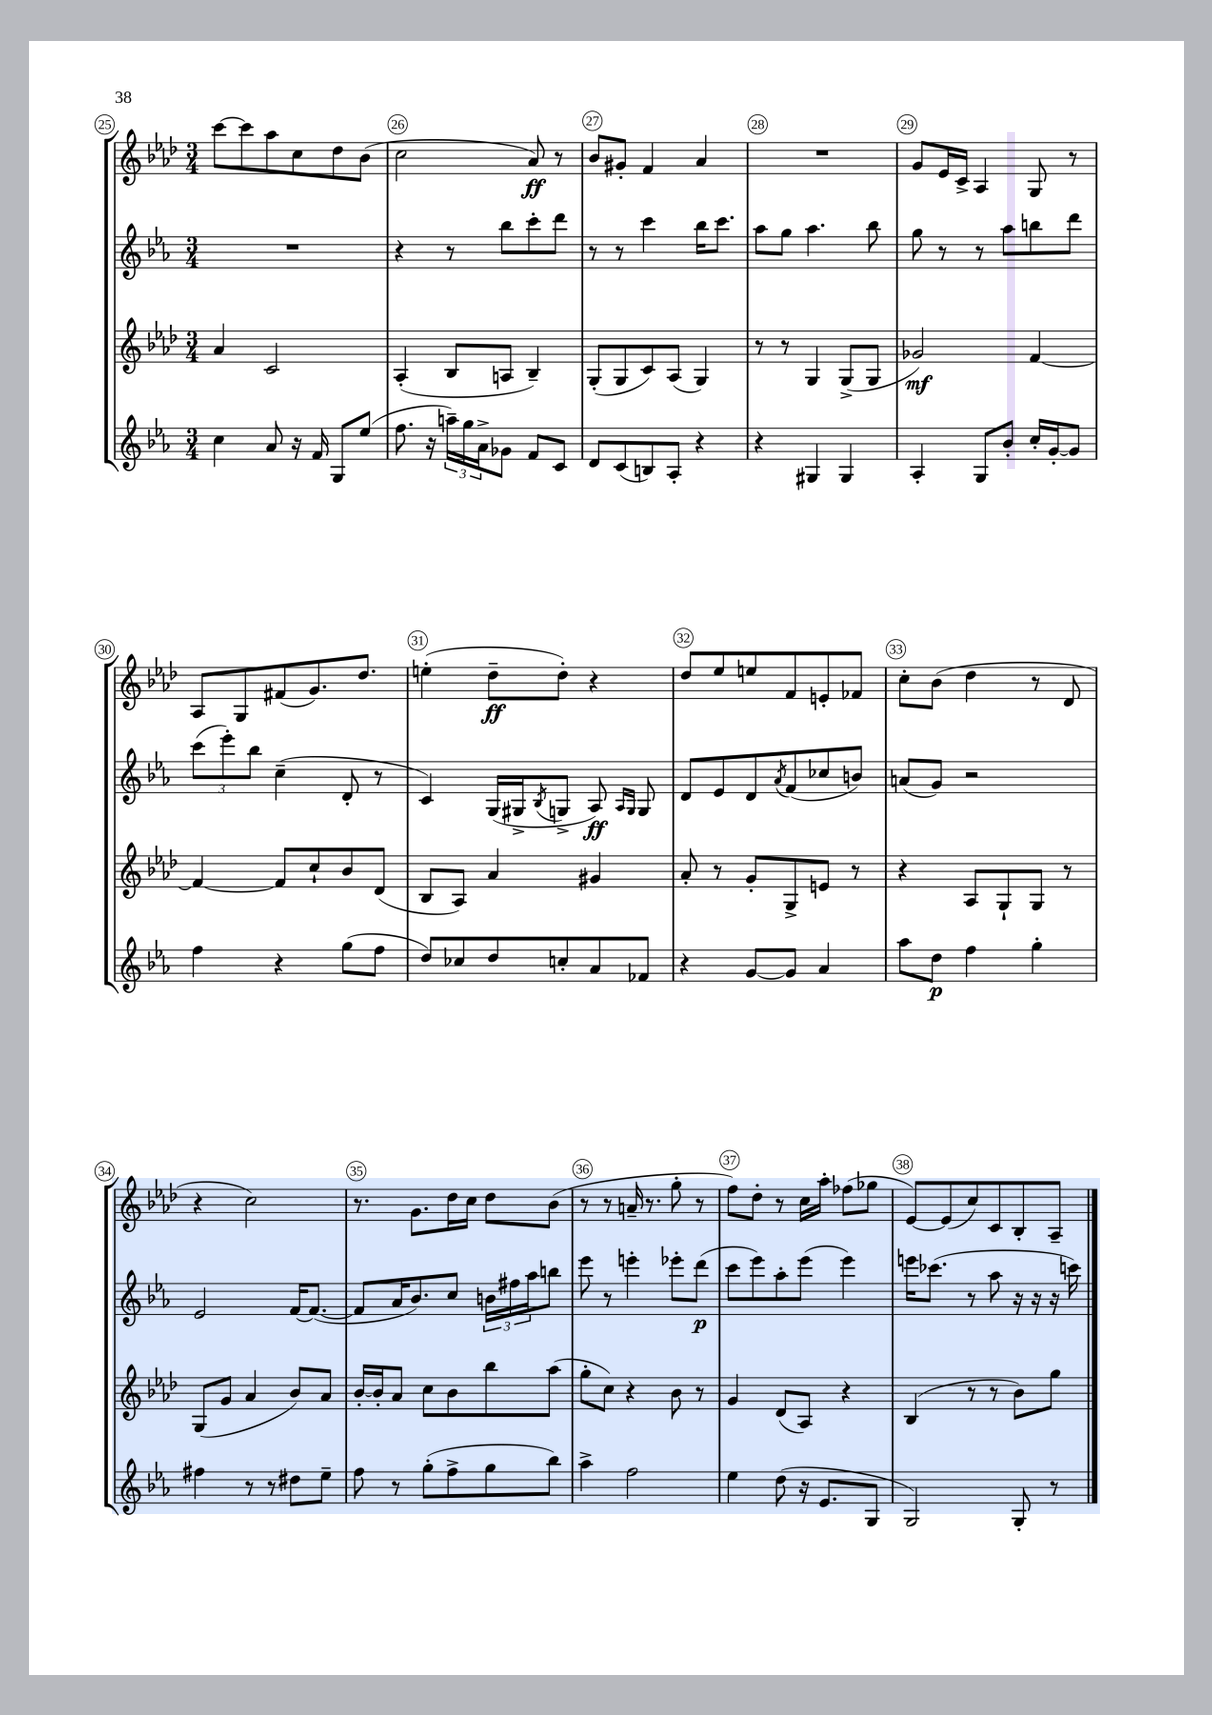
<<
\new StaffGroup <<
\new Staff = "s0" {
    \clef treble \key aes \major \numericTimeSignature \time 3/4
    c'''8~ c'''8 aes''8 c''8 des''8 bes'8( |
    c''2 aes'8\ff) r8 |
    bes'8 gis'8-. f'4 aes'4 |
    R2. |
    g'8 ees'16 c'16-> aes4 g8 r8 |
    aes8 g8 fis'8( g'8.) des''8. |
    e''4-.( des''8--\ff des''8-.) r4 |
    des''8 ees''8 e''8 f'8 e'8-. fes'8 |
    c''8-. bes'8( des''4 r8 des'8 |
    r4 c''2) |
    r8. g'8. des''16 c''16 des''8 bes'8( |
    r8 r8 a'16-- r8. g''8-. r8 |
    f''8) des''8-. r8 c''16 aes''16-. fes''8( ges''8 |
    ees'8~) ees'8( c''8) c'8 bes8-. aes8-- \bar "|." |
}
\new Staff = "s1" {
    \clef treble \key ees \major \numericTimeSignature \time 3/4
    R2. |
    r4 r8 bes''8 c'''8-. d'''8 |
    r8 r8 c'''4 bes''16 c'''8. |
    aes''8 g''8 aes''4. bes''8 |
    g''8 r8 r8 aes''8 b''8 d'''8 |
    \tuplet 3/2 { c'''8( ees'''8-.) bes''8 } c''4--( d'8-. r8 |
    c'4) g16( gis16-> \acciaccatura { bes8 } g8-> aes8\ff) \grace { aes16 g16 } g8 |
    d'8 ees'8 d'8 \acciaccatura { aes'8 } f'8( ces''8 b'8) |
    a'8( g'8) r2 |
    ees'2 f'16~ f'8.~( |
    f'8 aes'16 bes'8.) c''8 \tuplet 3/2 { b'16 fis''16 aes''16 } b''8 |
    ees'''8 r8 e'''4-. ees'''8-. d'''8\p( |
    c'''8 ees'''8) aes''8-. ees'''8( ees'''4) |
    e'''16 ces'''8.( r8 aes''8 r16 r16 r16 c'''16) \bar "|." |
}
\new Staff = "s2" {
    \clef treble \key aes \major \numericTimeSignature \time 3/4
    aes'4 c'2 |
    aes4-.( bes8 a8 bes4--) |
    g8-.( g8 c'8) aes8( g4) |
    r8 r8 g4 g8->( g8 |
    ges'2\mf) f'4~ |
    f'4~ f'8 c''8-! bes'8 des'8( |
    bes8 aes8) aes'4 gis'4 |
    aes'8-. r8 g'8-. g8-> e'8 r8 |
    r4 aes8 g8-! g8 r8 |
    g8( g'8 aes'4 bes'8) aes'8 |
    bes'16~-. bes'16-. aes'8 c''8 bes'8 bes''8 aes''8( |
    g''8-. c''8) r4 bes'8 r8 |
    g'4 des'8( aes8) r4 |
    bes4( r8 r8 bes'8) g''8 \bar "|." |
}
\new Staff = "s3" {
    \clef treble \key ees \major \numericTimeSignature \time 3/4
    c''4 aes'8 r16 f'16 g8 ees''8( |
    f''8. r16 \tuplet 3/2 { a''16--) g''16 aes'16-> } ges'8 f'8 c'8 |
    d'8 c'8( b8) aes8-. r4 |
    r4 gis4 gis4 |
    aes4-. g8 bes'8-. c''16-. g'16~-. g'8 |
    f''4 r4 g''8( f''8 |
    d''8) ces''8 d''8 c''8-. aes'8 fes'8 |
    r4 g'8~ g'8 aes'4 |
    aes''8 d''8\p f''4 g''4-. |
    fis''4 r8 r8 dis''8 ees''8-- |
    f''8 r8 g''8-.( f''8-> g''8 bes''8) |
    aes''4-> f''2 |
    ees''4 d''8( r16 ees'8. g8 |
    g2) g8-. r8 \bar "|." |
}
>>
>>
\layout { \context { \Score currentBarNumber = #25 \override BarNumber.break-visibility = ##(#f #t #t) barNumberVisibility = #all-bar-numbers-visible \override BarNumber.stencil = #(make-stencil-circler 0.1 0.3 ly:text-interface::print) } }
